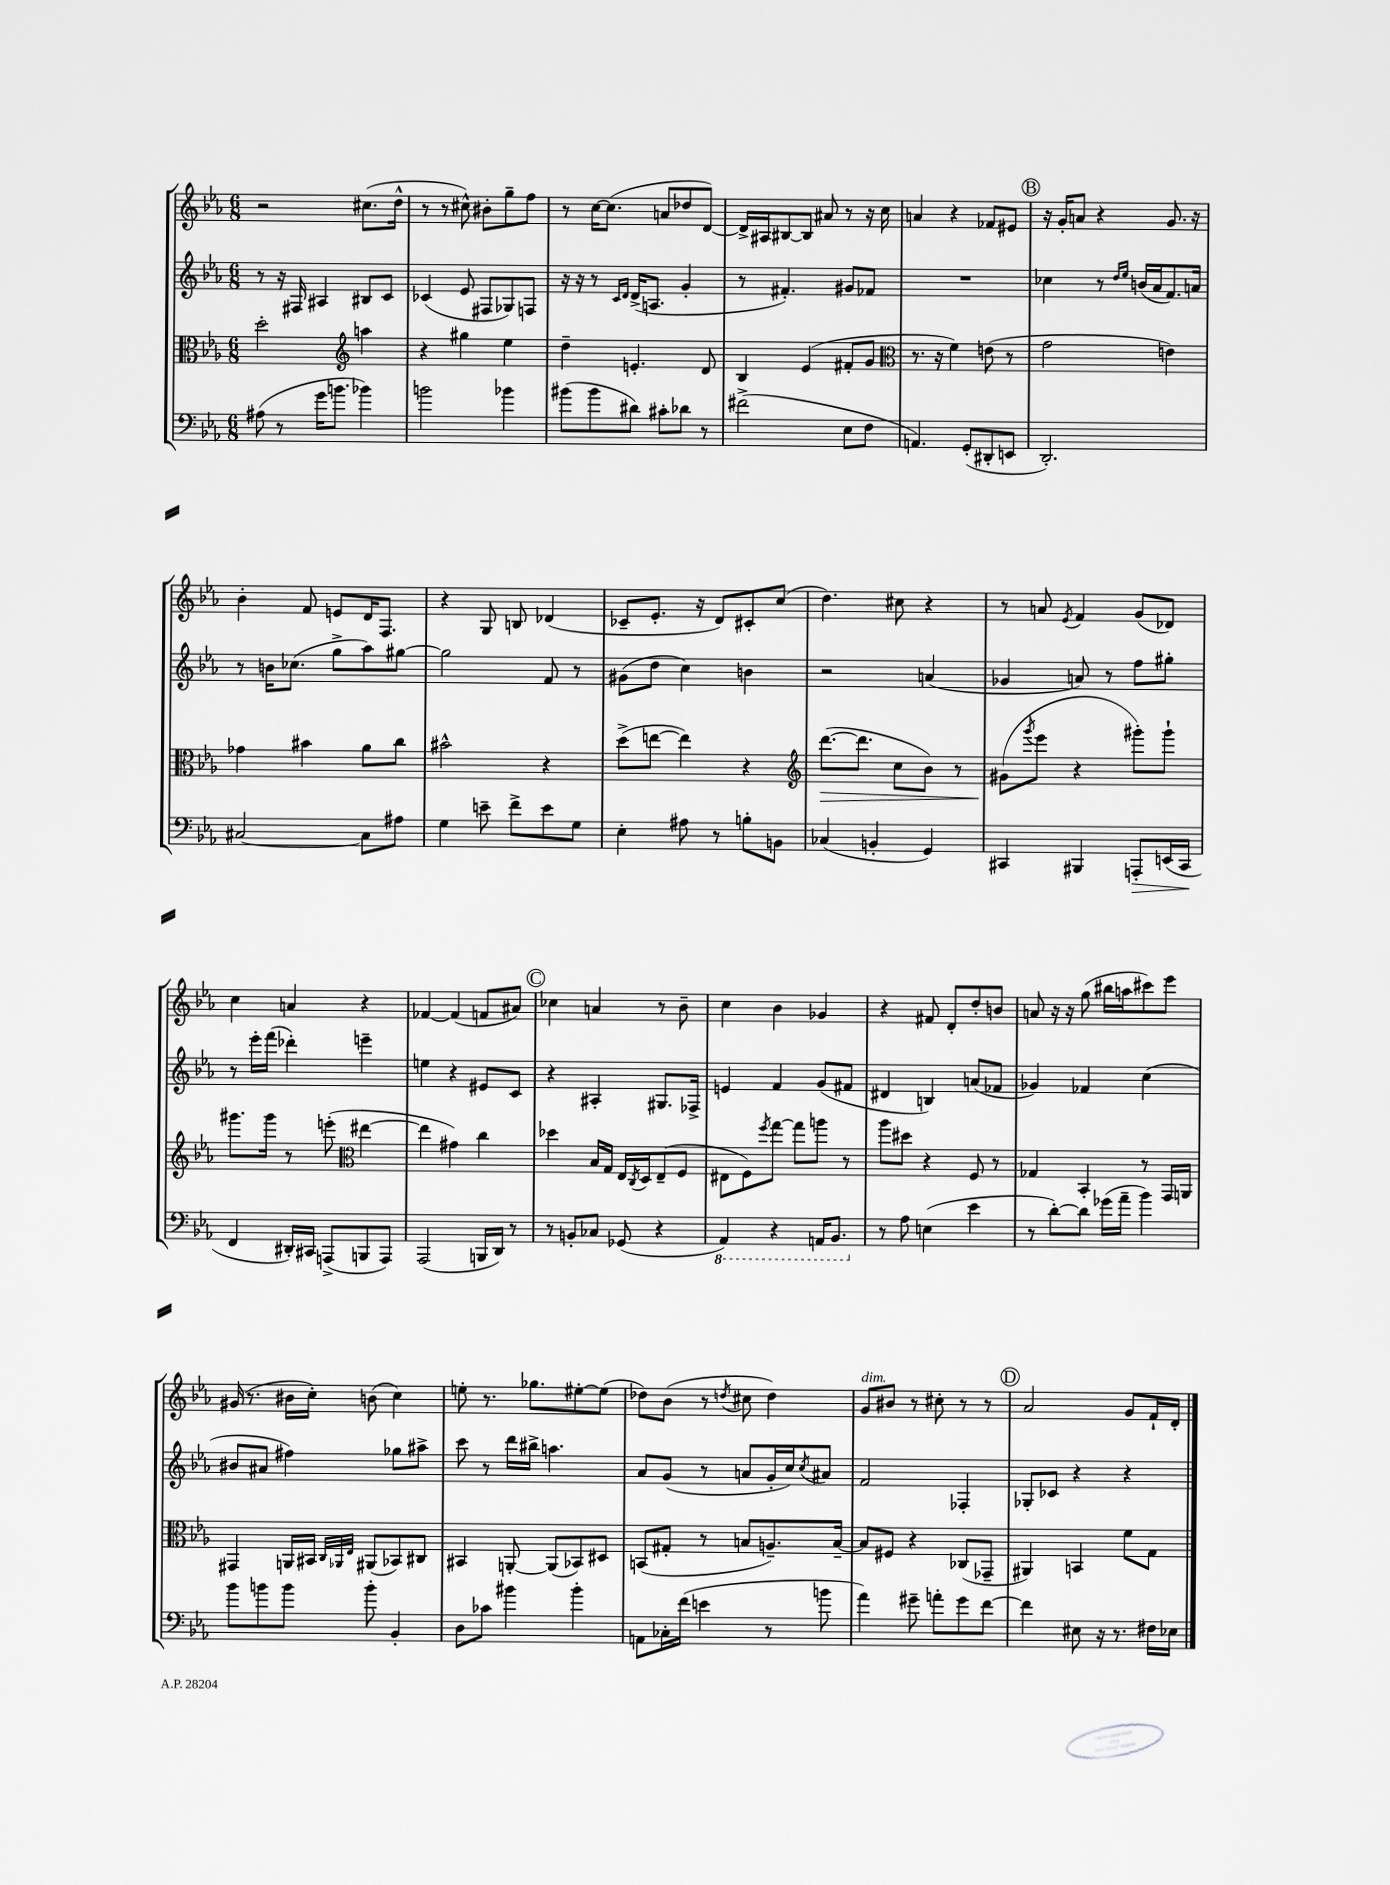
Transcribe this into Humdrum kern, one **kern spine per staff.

**kern	**dynam	**kern	**dynam	**kern	**kern
*part4	*part4	*part3	*part3	*part2	*part1
*staff4	*staff4	*staff3	*staff3	*staff2	*staff1
*clefF4	*	*clefC3	*	*clefG2	*clefG2
*k[b-e-a-]	*	*k[b-e-a-]	*	*k[b-e-a-]	*k[b-e-a-]
*M6/8	*	*M6/8	*	*M6/8	*M6/8
=82	=82	=82	=82	=82	=82
(8A#X\	.	2dd'\	.	8r	2r
8r	.	.	.	16r	.
.	.	.	.	16F#X/	.
16g\KL	.	.	.	4A#X/	.
8.bn\J	.	.	.	.	.
*	*	*clefG2	*	*	*
4b-X\)	.	4aan\	.	8B#X/L	(8.cc#X\L
.	.	.	.	8c/J	.
.	.	.	.	.	16dd^^\Jk
=83	=83	=83	=83	=83	=83
2bn\	.	4r	.	(4c-X/	8r
.	.	.	.	.	8r
.	.	4gg#X\	.	8e-/	8cc#X^^\)
.	.	.	.	8F#X/L	8b#X'\L
4b-X\	.	4ee-\	.	8G-X/)	8gg~\
.	.	.	.	8Fn/J	8ff\J
=84	=84	=84	=84	=84	=84
(8b#X\L	.	4dd~\	.	16r	8r
.	.	.	.	16r	.
8b#\	.	.	.	8r	[16cc\KL
.	.	.	.	.	(8.cc\J]
.	.	.	.	16qqc/LL	.
.	.	.	.	16qqd/JJ	.
8d#X\J)	.	4.en'/	.	(16d^/KL	.
.	.	.	.	8.An/J	.
8c#X'\L	.	.	.	.	8an/L
8d-X\J	.	.	.	4g'/	8dd-X/
8r	.	8d/	.	.	[8d/J)
=85	=85	=85	=85	=85	=85
(2f#X^\	.	4B-/	.	8r	16d^/LL]
.	.	.	.	.	16A#X/J
.	.	.	.	4.f#X'/)	[8B#X/
.	.	(4e-/	.	.	8B#/J]
.	.	.	.	.	8a#X/
8E-\L	.	8f#X'/L	.	8g#X/L	8r
8F\J	.	8g/J	.	8f-X/J	16r
.	.	.	.	.	16cc\
=86	=86	=86	=86	=86	=86
*	*	*clefC3	*	*	*
4.AAn/)	.	8.r	.	2.r	4an/
.	.	16r	.	.	.
.	.	4f\)	.	.	4r
(8GG'/L	.	.	.	.	.
8DD#X'/	.	(8en\	.	.	8f-X/L
8EEn/J	.	8r	.	.	8e#X/J
!!LO:REH:place=s1:t=B
=87	=87	=87	=87	=87	=87
2.DD'/)	.	2g\	.	4cc-X\	16r
.	.	.	.	.	16g'/KL
.	.	.	.	.	8an/J
.	.	.	.	8r	4r
.	.	.	.	16qqdd/LL	.
.	.	.	.	16qqee-/JJ	.
.	.	.	.	(16bn/LL	.
.	.	.	.	16a-/J	.
.	.	4en\)	.	8.f/)	8.g/
.	.	.	.	16an/Jk	16r
!!LO:LB:g=z
=88	=88	=88	=88	=88	=88
[2C#X/	.	4g-X\	.	8r	4b-'\
.	.	.	.	16bn\KL	.
.	.	.	.	(8.cc-X\J	.
.	.	4b#X\	.	.	8f/
.	.	.	.	8gg^\L	8en/L
8C#\L]	.	8a-\L	.	8aa-\)	16d/K
.	.	.	.	.	8.F/J
8A#X\J	.	8cc\J	.	[8gg#X\J	.
=89	=89	=89	=89	=89	=89
4G\	.	2b#X^^\	.	2gg#\]	4r
8en~\	.	.	.	.	8G/
8f^\L	.	.	.	.	8Bn/
8e\	.	4r	.	8f/	(4d-X/
8G\J	.	.	.	8r	.
=90	=90	=90	=90	=90	=90
4E-'\	.	(8dd^\L	.	(8g#X\L	8c-X~/L
.	.	[8een\J	.	8dd\J	8.e-'/J
8A#X\	.	4ee\])	.	4cc\)	.
.	.	.	.	.	16r
8r	.	.	.	.	8d/L)
8Bn'\L	.	4r	.	4bn\	8c#X'/
8BBn\J	.	.	.	.	(8cc/J
=91	=91	=91	=91	=91	=91
*	*	*clefG2	*	*	*
!	!	!	!LO:HP:b	!	!
(4C-X/	.	([8.ddd\L	>	2r	4.dd\)
.	.	8.ddd\J]	.	.	.
4BBn'/	.	.	.	.	.
.	.	8cc\L	.	.	8cc#X\
4GG/)	.	8b-\J)	.	(4an/	4r
.	.	8r	.	.	.
=92	=92	=92	=92	=92	=92
4CC#X/	.	(8g#X\L	.	4g-X/	8r
.	.	8qggg/	.	.	.
.	.	8eee-\J	]	.	8an/
.	.	.	.	.	8qe-/
4BBB#X/	.	4r	.	8an/)	4f/
.	.	.	.	8r	.
!	!LO:HP:b	!	!	!	!
8AAAn'/L	>	8ggg#X'\L)	.	8ff\L	(8g/L
(16EEn/L	.	8ggg#`\J	.	8gg#X'\J	8d-X/J)
16CC#/JJ	.	.	.	.	.
.	]	.	.	.	.
!!LO:LB:g=z
=93	=93	=93	=93	=93	=93
4FF/	.	8.ggg#X\L	.	8r	4cc\
.	.	.	.	16eee-'\LL	.
.	.	16ggg#\Jk	.	(16fff\JJ	.
16DD#X'/LL)	.	8r	.	4ddd-X'\)	4an/
16CC#X/JJ	.	.	.	.	.
(8AAAn^/L	.	(8eeen'\	.	.	.
*	*	*clefC3	*	*	*
8BBBn/	.	[4ee#X\	.	4eeen~\	4r
8AAA/J)	.	.	.	.	.
=94	=94	=94	=94	=94	=94
(2AAA-/	.	4ee#\]	.	4een\	[4f-X/
.	.	4g#X\)	.	4r	(4f-/]
16BBBn/LL	.	4cc\	.	8e#X/L	8fn/L
16DD/JJ)	.	.	.	.	.
8r	.	.	.	8c/J	8a#X/J)
!!LO:REH:place=s1:t=C
=95	=95	=95	=95	=95	=95
8r	.	4dd-X\	.	4r	4cc-X\
8BBn'/L	.	.	.	.	.
8C-X/J	.	16B-/LL	.	4A#X'/	4an/
.	.	16G/JJ	.	.	.
(8GG-X/	.	16E-/LL	.	.	.
.	.	8qC/	.	.	.
.	.	16D/J	.	.	.
4r	.	(8E-~/	.	8.G#X/L	8r
.	.	8F/J	.	.	8b-~\
.	.	.	.	16F-X^/Jk	.
=96	=96	=96	=96	=96	=96
*8ba	*	*	*	*	*
4AAA-/)	.	8E#X\L	.	4en/	4cc\
.	.	8F\)	.	.	.
.	.	8qff/	.	.	.
4r	.	[8gg\J	.	4f/	4b-\
.	.	8gg\L]	.	.	.
16AAAn/KL	.	8aan\J	.	(8g/L	4g-X/
8.BBB-/J	.	.	.	.	.
.	.	8r	.	8f#X/J	.
=97	=97	=97	=97	=97	=97
*X8ba	*	*	*	*	*
8r	.	8aa-\L	.	4d#X/	4r
8A-\	.	8dd#X\J	.	.	.
(4En\	.	4r	.	4Bn/)	8f#X/
.	.	.	.	.	8d'/L
4e-\	.	8F/	.	(8an/L	8dd'/
.	.	8r	.	8f-X/J	8bn/J
=98	=98	=98	=98	=98	=98
8r	.	4G-X/	.	4g-X/)	8an/
[8d'\L)	.	.	.	.	16r
.	.	.	.	.	16r
8d\J]	.	4BB-'/	.	4f-X/	(8gg\
(16g-X\LL	.	.	.	.	16bb#X\LL
16a-~\JJ	.	.	.	.	16aan\J
4b-\)	.	8r	.	(4cc\	8ccc#X\)
.	.	16GG/LL	.	.	8eee-\J
.	.	16AAn/JJ	.	.	.
!!LO:LB:g=z
=99	=99	=99	=99	=99	=99
8b-\L	.	4GG#X/	.	8b#X/L	(16g#X/
.	.	.	.	.	8.r
8bn\	.	.	.	8a#X/J	.
8b\J	.	16AAn/LL	.	4ff#X\)	16b#X\LL
.	.	16BB#X/JJ	.	.	16cc'\JJ)
.	.	32qqC/LLL	.	.	.
.	.	32qqAA-X/	.	.	.
.	.	32qqE-/JJJ	.	.	.
8b'\	.	(8AA#X/L	.	.	(8bn\
4BB-'/	.	8BB-X/)	.	8gg-X\L	4cc\)
.	.	8C#X/J	.	8aa#X^\J	.
=100	=100	=100	=100	=100	=100
8D\L	.	4BB#X/	.	8ccc\	8een'\
8c-X\J	.	.	.	8r	8.r
4b#X\	.	[8AAn'/	.	16ddd\LL	.
.	.	.	.	16bb#X^\JJ	8.gg-X\L
.	.	(8AA/L]	.	4.aan\	.
4b#'\	.	8BB-X/)	.	.	[8ee#X'\
.	.	8D#X/J	.	.	(8ee#\J]
=101	=101	=101	=101	=101	=101
8AAn\L	.	(8BBn/L	.	8a-/L	8dd-X\L)
16C-X'\L	.	8G#X'/J	.	(8g/J	(8b-\J
(16f\JJ	.	.	.	.	.
4en\	.	8r	.	8r	8r
.	.	.	.	.	8qddn/
.	.	8Bn/L	.	8an/L	8cc#X\
8r	.	8.An~/)	.	16g'/L	4dd\)
.	.	.	.	16cc/J)	.
.	.	.	.	8qcc/	.
8bn\	.	.	.	8a#X/J	.
.	.	[16B~/Jk	.	.	.
=102	=102	=102	=102	=102	=102
!	!	!	!	!	!LO:TX:a:i:t=dim.
4a-\)	.	8B/L]	.	2f/	8g/L
.	.	8F#X/J	.	.	8b#X/J
8g#X~\	.	4r	.	.	8r
8an'\L	.	.	.	.	8cc#X'\
8g#\	.	(8C-X/L	.	4F-X'/	8r
[8f\J	.	8GG-X~/J	.	.	8r
!!LO:REH:place=s1:t=D
=103	=103	=103	=103	=103	=103
4f\]	.	4AA#X/)	.	8G-X'/L	2a-/
.	.	.	.	8c-X/J	.
8E#X\	.	4BBn/	.	4r	.
16r	.	.	.	.	.
8.r	.	.	.	.	.
.	.	8f\L	.	4r	8g/L
16F#X\LL	.	8G\J	.	.	16f`/L
16E-X\JJ	.	.	.	.	16d'/JJ
==	==	==	==	==	==
*-	*-	*-	*-	*-	*-
